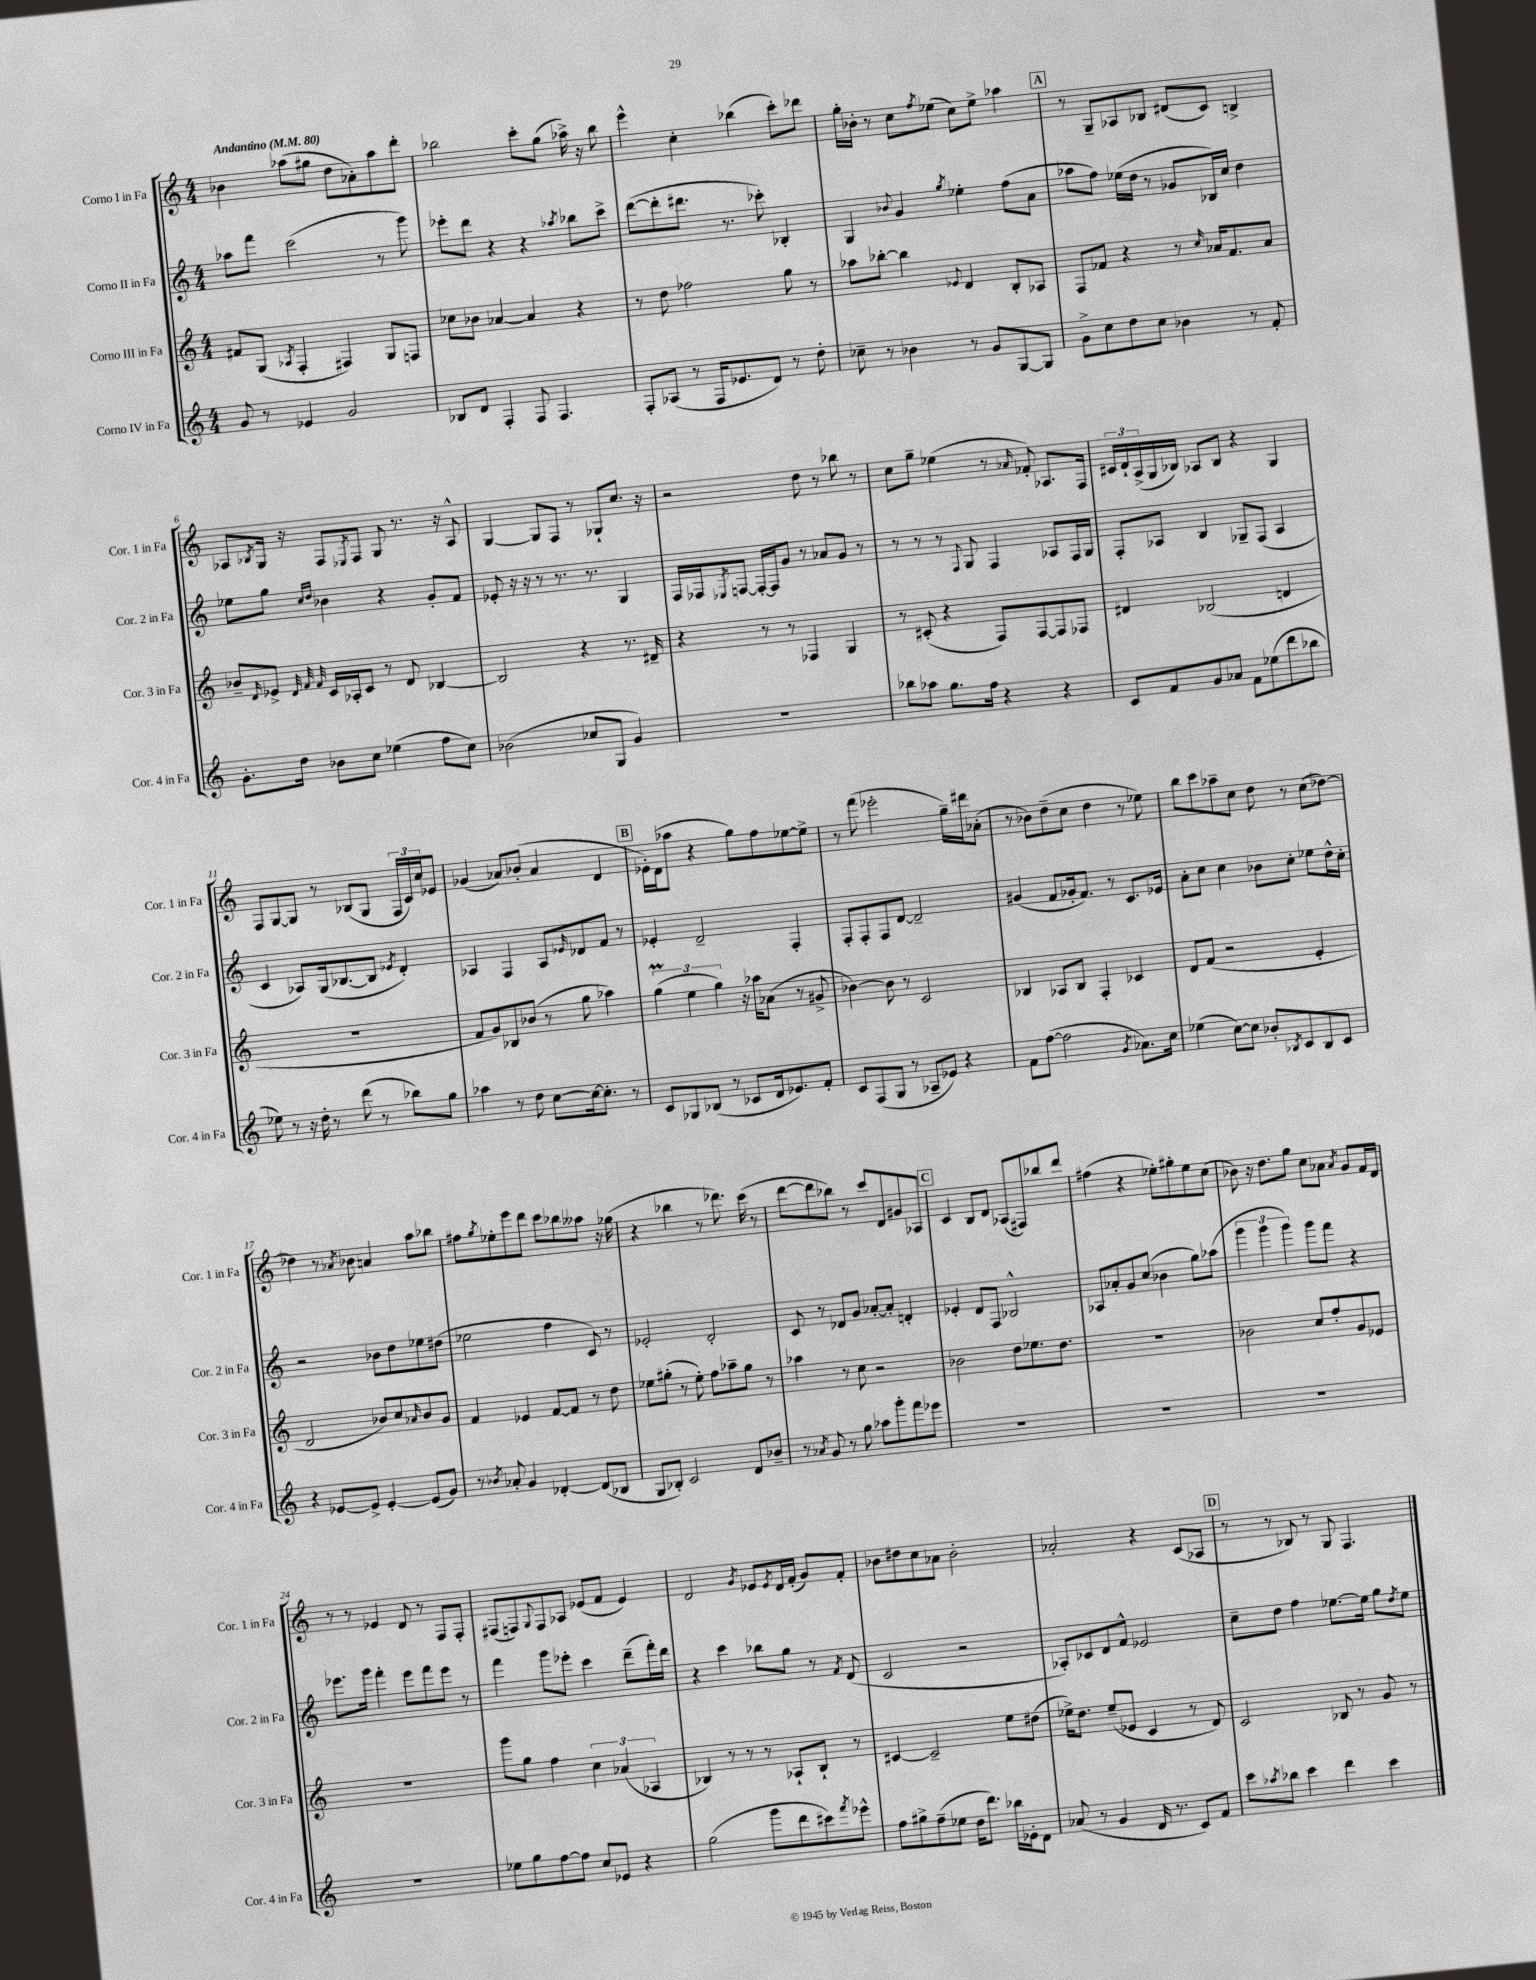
<<
\new StaffGroup <<
\new Staff = "s0" \with { instrumentName = "Corno I in Fa" shortInstrumentName = "Cor. 1 in Fa" } {
    \clef treble \key c \major \numericTimeSignature \time 4/4 \tempo "Andantino" 4 = 80
    bes'4 aes''8( gis''8 d''8 aes'8-.) aes''8 d'''8-. |
    bes''2 c'''8-. g''8( aes''16->) r16 bes''8 |
    e'''4-^ c''4-. bes''4( c'''8-.) des'''8 |
    g''16-. bes'16-. r8 c''8 \acciaccatura { f''8 } ees''8( c''8) ees''8-> aes''4 |
    \mark \markup { \box "A" } r8 g8-- aes8 bes8 dis'8( c'8) b4-> |
    aes8 \acciaccatura { bes8 } g16 r16 f8 \acciaccatura { ees8 } f8 g8 r8. r16 aes8-^ |
    g4~ g8 f8 r8 ges8-! c''8. r16 |
    r2 d''8 r8 bes''8 r8 |
    c''8 g''8-- ees''4( r8 \grace { aes'16 } fes'8-.) aes8. f16 |
    \tuplet 3/2 { cis'16 d'16-! a16->( } g16 bes16) aes8 bes8 r4 g4 |
    f8 g8~ g8 r8 bes8( g8 \tuplet 3/2 { f16 c'16) c''16 } ees'8 |
    ges'4( aes'8) bes'8-.( aes'4 d'4 |
    \mark \markup { \box "B" } ees'16-.) d'16( aes''8 r4 g''8) f''8 ees''8~ ees''8-> |
    r8 f'''8( ees'''2-. g''16--) dis'''16 aes'8-.( |
    r8 bes'8) d''8--( c''8 d''4 r8 ees''8) |
    b''8 c'''8 aes''8-- c''8 d''8 r8 c''8( des''8~) |
    des''4 r8 \acciaccatura { aes'8 } bes'8 a'4 a''8 bes''8 |
    fis''8 \acciaccatura { g''8 } ees''8-. e'''8 d'''8 c'''8 bes''8 aeses''8 r16 ges''16( |
    r4 bes''4 r8 des'''8.) c'''16( r8 |
    d'''8~ d'''8 bes''8) r8 c'''8 d'8 gis'8 aes8 |
    \mark \markup { \box "C" } c'4 b8 d'8 aes8( fis8) bes''8 d'''8 |
    fis''4( r4 ees''8-.) gis''8-. ees''8 c''8( |
    bes'8) r16 d''8. g''8 c''8 aes'8 \acciaccatura { aes'8 } g'8 f'16 d'16 |
    r8 r8 ees'4 d'8 r8 f8 f8-. |
    fis8( f8) \appoggiatura { g8 } f8 aes8 ees'8( f'8 ees'4) |
    d'2 \acciaccatura { g'8 } ees'8 \acciaccatura { ees'8 } d'16 f'16-.( g'8) f'8-. |
    bes'8 dis''8 c''8 aes'8 bes'2-. |
    aes'2-. r4 c'8( aes8 |
    \mark \markup { \box "D" } r8 r8 bes8) r8 g8 f4. \bar "|." |
}
\new Staff = "s1" \with { instrumentName = "Corno II in Fa" shortInstrumentName = "Cor. 2 in Fa" } {
    \clef treble \key c \major \numericTimeSignature \time 4/4
    aes''8 f'''8 c'''2( r8 g'''8) |
    ees'''8-. d'''8 r4 r4 \acciaccatura { aes''8 } bes''8 c'''8-> |
    d'''8~( d'''8-. dis'''8. r8. ces'''8-.) bes4-. |
    g4 \appoggiatura { bes'8 } g'4 \acciaccatura { g''8 } ees''4-. f''8( a'8 |
    \mark \markup { \box "A" } aes''8 f''8) ees''16( d''16 r8 ges'8 bes16) c''16 d''4 |
    ees''8 g''8 \grace { c''16 d''16 } bes'4 r4 g'8-. f'8 |
    ees'8-. r16 r16 r8 r8. r8. g4 |
    f16 fes16 \acciaccatura { ees8 } f8~ f16~-. f16 g'8 r8 aes'8 g'8 r8 |
    r8 r8 r8 \appoggiatura { f8 } g8 f4 aes8 f16 g16 |
    f8-. aes8 b4 ges8-- f8( aes4 |
    c'4 aes8) g16( bes8.~ bes8 \acciaccatura { ees'8 } d'4-.) |
    aes4 f4 aes8 \grace { ees'16 } des'8 f'8 r8 |
    \mark \markup { \box "B" } ees'4-. d'2-- f4-. |
    f8-. f8-. f8 d'8~ d'2-- |
    gis'4( f'8 ges'16-. f'8.) r8 c'8. ees'16 |
    a'8-. c''8 c''4 bes'8 c''8-. ees''8 d''16-^ c''16-. |
    r2 bes'8 d''8 ees''8 dis''8( |
    ees''2 f''4 c'8) r8 |
    ees'2-. d'2-. |
    c'8 r8 des'8 g'8 aes'8~-. aes'8-. d'4-. |
    \mark \markup { \box "C" } ees'4-. d'8 f8 bes2-^ |
    aes8 aes'8-. g'8 c''8( bes'4 g''8) aes''8( |
    \tuplet 3/2 { g'''4 g'''4 g'''4) } g'''8 f'''8 r4 |
    ees'''8. g'''16 f'''4-. ees'''8 f'''8 ees'''8 r8 |
    f'''4 g'''8 ees'''8-. c'''4 d'''8--( f'''16-.) d'''16 |
    r4 c'''4 bes''8 g''8 r8 \acciaccatura { f'8 } d'8( |
    c'2 r2 |
    aes8-.) ces'8 d'8 f'8-^ ees'2 |
    \mark \markup { \box "D" } c''8-- d''8 f''4 ees''8.~ ees''16 g''8 \acciaccatura { d''8 } ees''8 \bar "|." |
}
\new Staff = "s2" \with { instrumentName = "Corno III in Fa" shortInstrumentName = "Cor. 3 in Fa" } {
    \clef treble \key c \major \numericTimeSignature \time 4/4
    fis'8 g8( \acciaccatura { aes8 } f4-. fis4) g8 f8 |
    ces''8 bes'8 aes'4~ aes'4 r4 |
    r8 d''8 fes''2 g''8 r8 |
    aes''8 bes''8~-. bes''4 \appoggiatura { ees'8 } d'4 b8-. aes8 |
    \mark \markup { \box "A" } f8 fes'8 r4 r8 \grace { c''16 } aes'16 fes'8. aes'8 |
    bes'8-- \grace { d'16 } ees'8-> \grace { d'32 f'32 f'32 } c'16 aes16-. c'8 r8 d'8 bes4~ |
    bes2 r4 r8. dis'16-- |
    r4 r8 r8 fes4 g4 |
    r8 cis'8-.( r4 f8) f8~ f8 fes8 |
    dis'4 bes2( d'4 |
    R1 |
    f'8 g'8) bes8 bes'8( r8 g''8 aes''4) |
    \mark \markup { \box "B" } \tuplet 3/2 { g''4\prall( e''4 g''4) } r16 aes''16 aes'8( r8 gis'8-> |
    bes'4~) bes'8 r8 c'2 |
    bes4 aes8 bes8 f4-. ces'4 |
    d'8 f'8( r2 e'4-. |
    d'2 bes'8) c''8 \grace { aes'16 } bes'8 g'8 |
    f'4 ees'4 f'8~ f'8 r8 d''8 |
    ees''8 gis''8-.( r8 ees''8-.) f''8 aes''8-- gis''8 r8 |
    aes''4 r8 c''8 r2 |
    \mark \markup { \box "C" } bes'2 d''8 ees''8. d''8. |
    R1 |
    bes'2 c''8 f''8-. g'8 ees'8 |
    R1 |
    g'''8 g''8 f''4 \tuplet 3/2 { c''4 aes'4( aes4 } |
    bes4) r8 r8 r8 aes8-! bes8-! r8 |
    cis'4~ cis'2-- e''8 dis''8( |
    ees''16->) d''8. ees''8--( ees'8 c'4 r8 d'8) |
    \mark \markup { \box "D" } c'2 bes8 r8 g'8 r8 \bar "|." |
}
\new Staff = "s3" \with { instrumentName = "Corno IV in Fa" shortInstrumentName = "Cor. 4 in Fa" } {
    \clef treble \key c \major \numericTimeSignature \time 4/4
    g'8 r8 ees'4 g'2 |
    bes8 d'8 f4-. f8 f4. |
    f8-. aes8( r8 f16 ees'8. d'8) r8 d''8-. |
    ces''8-- r8 bes'4 r8 g'8 g8~ g8 |
    \mark \markup { \box "A" } g'8-> c''8 d''8 c''8 bes'4 r8 f'8-. |
    g'8.-. d''16 bes'8 c''8 ees''4( f''8 c''8) |
    bes'2( ces''8 g8 g'4) |
    R1 |
    bes''8 aes''8 g''8. f''16 r4 r4 |
    c'8 f'8 g'8 aes'8 f'8 ees''8( d'''8 bes''8 |
    ees''8) r8 r16 d''16-. r8 d'''8( r8 bes''8) g''8 |
    aes''4 r8 d''8 c''8~ c''16~ c''8.-. r8 |
    \mark \markup { \box "B" } c'8 ges8 bes8( r8 ces'8 d'16 ees'8.) f'8-. |
    c'8 f8( g8 r8 aes8-- ees'8) r4 |
    f'8 f''8~( f''2 \acciaccatura { g'8 } aes'8.) c''16 |
    ees''4( c''8~) c''8 bes'8-. \acciaccatura { bes8 } c'8 bes8 c'8 |
    r4 ees'8~ ees'8-> ees'4~-. ees'8( g'8) |
    r8 \acciaccatura { bes'8 } aes'8-. g'4 des'4~-. des'8( bes8 |
    g8 bes8-.) c'2 d'8 bes'8-- |
    r8 \acciaccatura { aes'8 } g'8 r8 g''8 aes''8 g'''8-. f'''8 ees'''8 |
    \mark \markup { \box "C" } R1 |
    R1 |
    R1 |
    R1 |
    ees''8 g''8 f''8~ f''8 c''8 ees'8 r4 |
    g''2( g'''8 d'''8 cis'''8) \acciaccatura { f'''8 } ees'''8-^ |
    f''8 gis''8-> f''8--( ees''8 d''16 d'''8.) bes''16 ees'16-. d'8 |
    aes'8( r8 g'4 d'16 r8. c'8) f'8 |
    \mark \markup { \box "D" } c'''8 \acciaccatura { aes''8 } bes''8 c'''4 d'''4 c'''4 \bar "|." |
}
>>
>>
